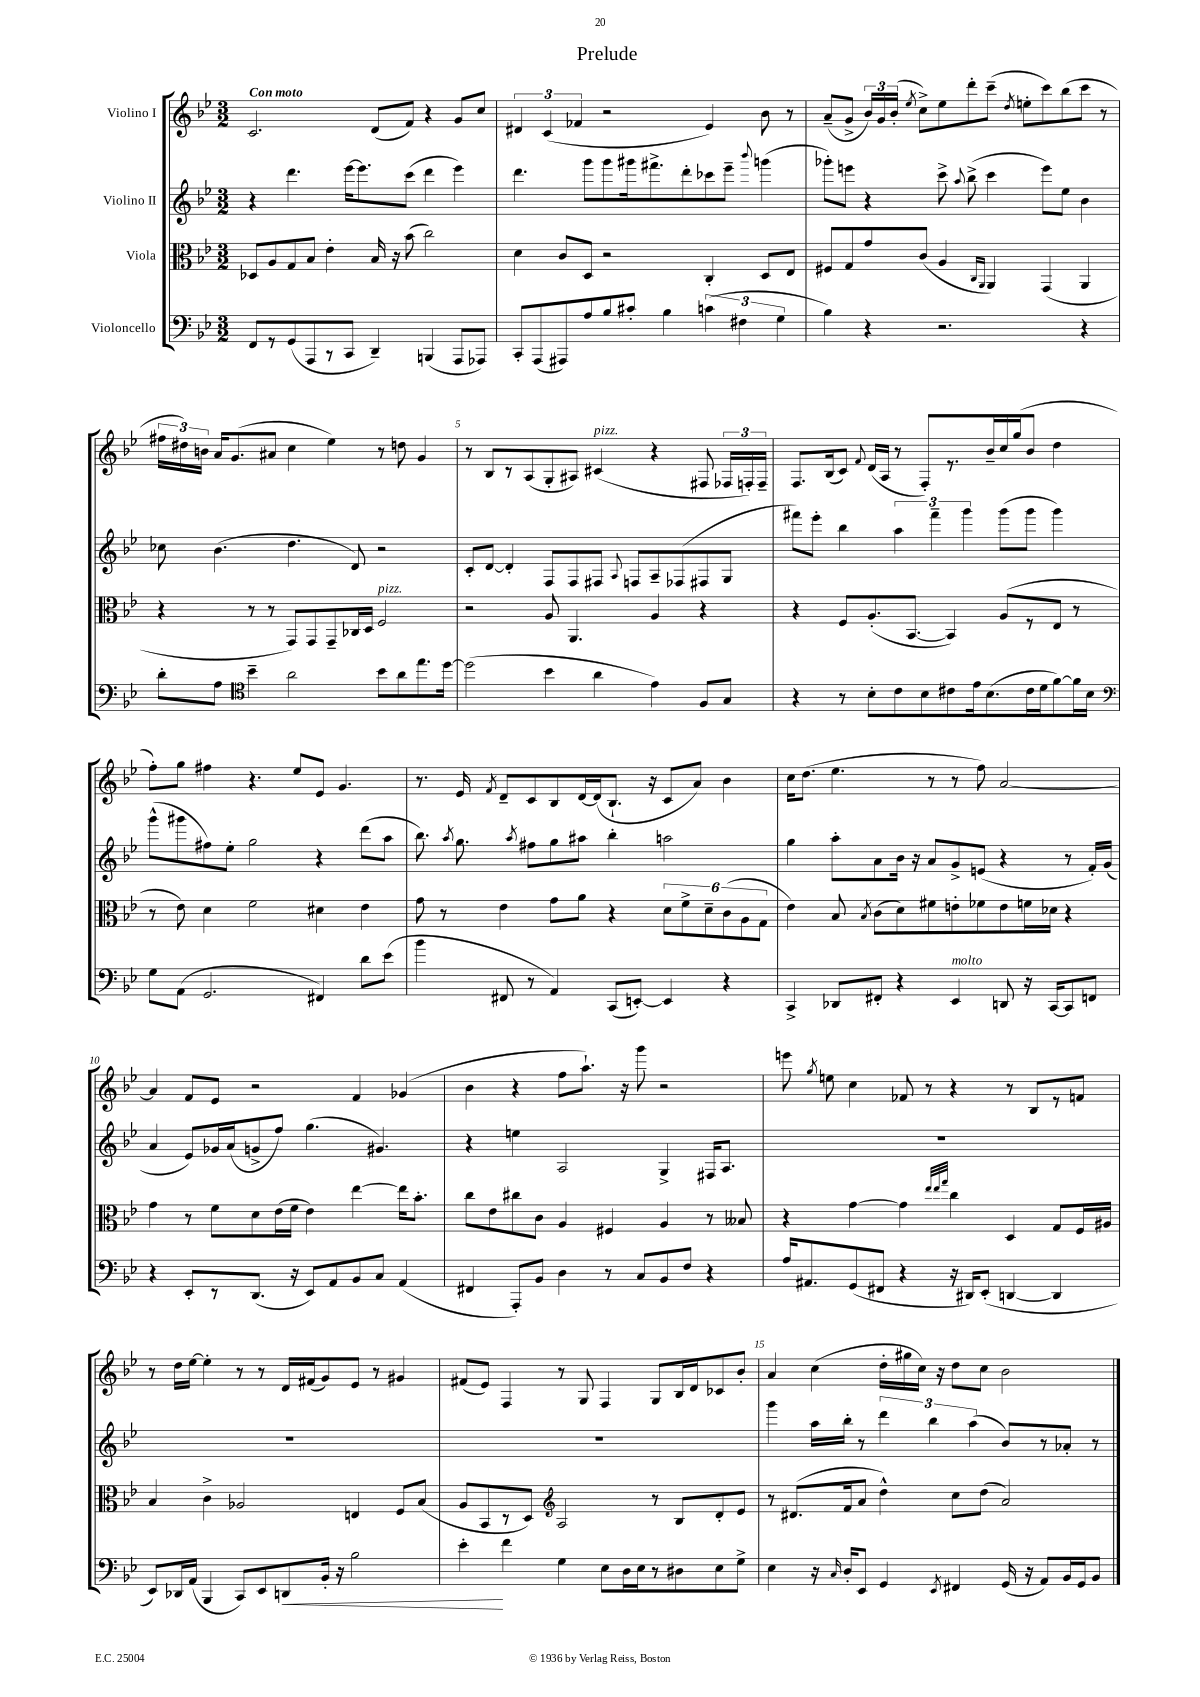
\header { title = "Prelude" }
<<
\new StaffGroup <<
\new Staff = "s0" \with { instrumentName = "Violino I" } {
    \clef treble \key bes \major \numericTimeSignature \time 3/2 \tempo "Con moto"
    \autoBeamOff c'2. d'8[( f'8]) r4 g'8[ c''8] |
    \tuplet 3/2 { dis'4 c'4( fes'4 } r2 ees'4) bes'8 r8 |
    a'8[--( g'8]-> \tuplet 3/2 { bes'16[) g'16 bes'16]-.( } \acciaccatura { ees''8 } c''8[->) ees''8 d'''8-. c'''8]--( \acciaccatura { d''8 } e''8[-. c'''8) bes''8( c'''8] r8 |
    \tuplet 3/2 { fis''16[ dis''16) b'16] } a'16[ g'8.( ais'8] c''4 ees''4) r8 d''8 g'4 |
    r8 bes8[ r8 a8( g8-. ais8]) cis'4^\markup { \italic "pizz." }( r4 fis8 \tuplet 3/2 { fes16[ f16-.) f16]-- } |
    f8.[ bes16( c'8]) \appoggiatura { f'8 } d'16[( a16] r8 f8[-.) r8. bes'16-- c''16 g''16( bes'8] d''4 |
    f''8[-.) g''8] fis''4 r4. ees''8[ ees'8] g'4. |
    r8. ees'16 \acciaccatura { f'8 } d'8[-- c'8 bes8 d'16~ d'16( bes8.]-! r16 c'8[ a'8]) bes'4 |
    c''16[ d''8.]( ees''4. r8 r8 f''8) a'2~ |
    a'4 f'8[ ees'8] r2 f'4 ges'4( |
    bes'4 r4 f''8[ a''8.]-!) r16 g'''8 r2 |
    e'''8 \acciaccatura { g''8 } e''8 c''4 fes'8 r8 r4 r8 bes8[ r8 f'8] |
    r8 d''16[ ees''16]~ ees''4-. r8 r8 d'16[ fis'16( g'8) ees'8] r8 gis'4 |
    fis'8[( ees'8]) f4 r8 g8 f4 g8[ bes16 d'16 ces'8 bes'8]-. |
    a'4 c''4( d''16[-. gis''16 c''16]) r16 d''8[ c''8] bes'2 \bar "|." |
}
\new Staff = "s1" \with { instrumentName = "Violino II" } {
    \clef treble \key bes \major \numericTimeSignature \time 3/2
    \autoBeamOff r4 d'''4. ees'''16[~ ees'''8. c'''8]( d'''4 ees'''4) |
    d'''4. g'''8[ g'''8 gis'''16 fis'''8.-> d'''8-. ces'''8 ees'''8]-- \appoggiatura { bes'''8 } g'''4( |
    ges'''8[-.) e'''8] r4 c'''8-> \appoggiatura { a''8 } bes''8->( c'''4 e'''8[) ees''8] bes'4 |
    ces''8 bes'4.( d''4. d'8) r2 |
    c'8[-. d'8]~ d'4-. f8[ f8 fis8] \appoggiatura { a8 } f8[ a8-- fes8( fis8 g8] |
    fis'''8[) ees'''8]-. bes''4 \tuplet 3/2 { a''4 fis'''4-- g'''4 } g'''8[( g'''8] g'''4) |
    g'''8[-^( gis'''8 fis''8) ees''8]-. g''2 r4 d'''8[( a''8] |
    bes''8.) \acciaccatura { a''8 } g''8. \acciaccatura { a''8 } fis''8[ g''8 ais''8] bes''4-. a''2 |
    g''4 a''8[-. a'8 bes'16] r16 a'8[ g'8-> e'8]( r4 r8 f'16[-.) g'16]( |
    a'4 ees'8[) ges'16 a'16( g'8-> f''8]) g''4.( gis'4.) |
    r4 e''4 a2 g4-> fis16[ a8.] |
    R1. |
    R1. |
    R1. |
    g'''4 a''16[ bes''16]-. r8 \tuplet 3/2 { d'''4 bes''4 a''4( } bes'8[) r8 aes'8]-. r8 \bar "|." |
}
\new Staff = "s2" \with { instrumentName = "Viola" } {
    \clef alto \key bes \major \numericTimeSignature \time 3/2
    \autoBeamOff des8[ a8 g8 bes8] ees'4-. bes16 r16 bes'8( c''2) |
    d'4 c'8[ d8] r2 c4-. d8[ ees8] |
    fis8[ g8 g'8 c'8]( a4 \grace { c16[ a,16] } a,4) g,4( a,4 |
    r4 r8 r8 g,8[) g,8 g,8-- ces16 d16] f2^\markup { \italic "pizz." } |
    r2 a8 a,4. a4 r4 |
    r4 f8[ a8.-.( bes,8.]~ bes,4) a8[( r8 ees8] r8 |
    r8 ees'8) d'4 f'2 dis'4 ees'4 |
    g'8 r8 ees'4 g'8[ a'8] r4 \tuplet 6/4 { d'8[ f'8-> d'8-- c'8( a8 g8] } |
    ees'4) bes8 \acciaccatura { bes8 } c'8[( d'8) fis'8 e'8-. fes'8 e'8 f'16 des'16] r4 |
    g'4 r8 f'8[ d'8 ees'16( f'16] ees'4) ees''4~ ees''16[ bes'8.]-. |
    c''8[ ees'8 cis''8 c'8] a4 fis4 a4 r8 beses8 |
    r4 g'4~ g'4 \grace { ees''32[ ees''32 g''32] } c''4 d4 g8[ f16 ais16] |
    bes4 c'4-> aes2 e4 f8[ bes8]( |
    a8[ bes,8 r8 d8]) \clef treble a2 r8 bes8[ d'8-. ees'8] |
    r8 dis'8.[( f'16 a'8] d''4-^) c''8[ d''8]( a'2) \bar "|." |
}
\new Staff = "s3" \with { instrumentName = "Violoncello" } {
    \clef bass \key bes \major \numericTimeSignature \time 3/2
    \autoBeamOff f,8[ r8 g,8( a,,8 r8 c,8] d,4--) b,,4( a,,8[ aes,,8]) |
    c,8[-. a,,8( ais,,8) a8 bes8 cis'8]-. bes4 \tuplet 3/2 { c'4( fis4 g4 } |
    bes4) r4 r2. r4 |
    d'8[-. a8] \clef tenor bes'4-- a'2 bes'8[ a'8 ees''8. d''16]~ |
    d''2( bes'4 a'4 ees'4) f8[ g8] |
    r4 r8 bes8[-. c'8 bes8 cis'8 ees'16 bes8.( cis'16 d'16 f'8~) f'16 bes16] |
    \clef bass g8[ a,8]( g,2. fis,4) d'8[ ees'8]( |
    bes'4 fis,8 r8 a,4) c,8[( e,8]~-.) e,4 r4 |
    c,4-> des,8[ fis,8]-. r4 ees,4^\markup { \italic "molto" } d,8 r16 c,16[~ c,8 f,8] |
    r4 ees,8[-. r8 d,8.]( r16 ees,8[) a,8 bes,8 c8] a,4( |
    fis,4 a,,8[-.) bes,8] d4 r8 c8[ bes,8 f8] r4 |
    a16[ ais,8. g,8( fis,8] r4 r16 dis,16[) ees,8]-.( d,4~ d,4 |
    ees,8[) des,16 a,16]( bes,,4 c,8[) ees,8 d,8\< bes,16]-. r16 bes2 |
    ees'4-.\! f'4 g4 ees8[ d16 ees16 r8 dis8 ees8 g8]-> |
    ees4 r16 \grace { c16 } d16[-. ees,8] g,4 \acciaccatura { ees,8 } fis,4 g,16( r16 a,8[) bes,16 g,16 bes,8] \bar "|." |
}
>>
>>
\layout { \context { \Score \override BarNumber.break-visibility = ##(#f #t #t) barNumberVisibility = #(every-nth-bar-number-visible 5) } }
